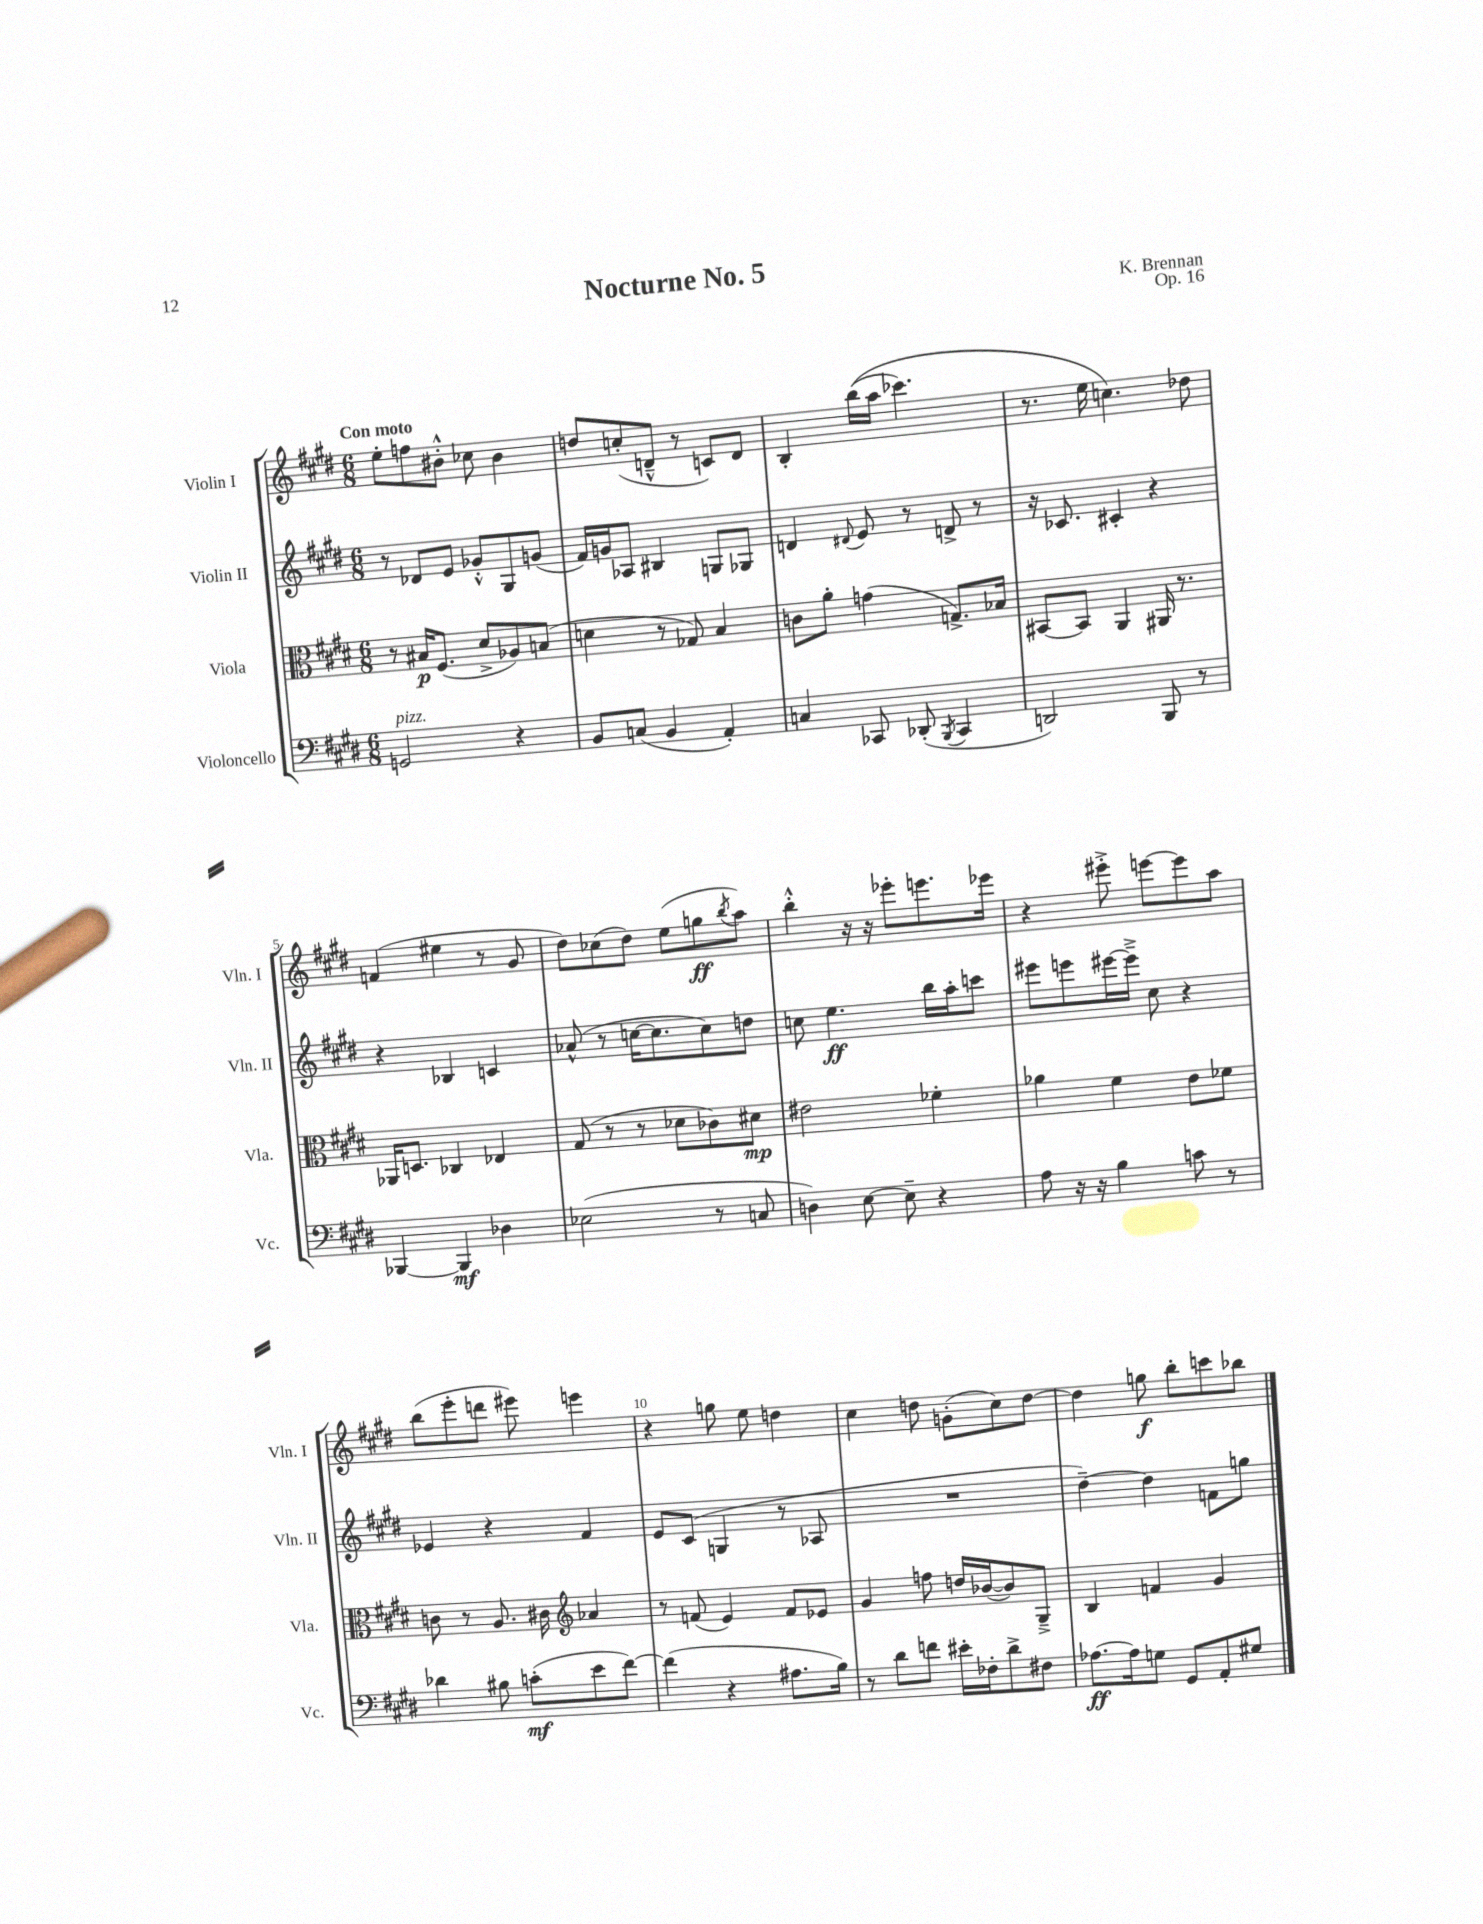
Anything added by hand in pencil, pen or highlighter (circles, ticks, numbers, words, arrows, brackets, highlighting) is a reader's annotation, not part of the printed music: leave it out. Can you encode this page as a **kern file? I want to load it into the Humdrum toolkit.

**kern	**kern	**kern	**kern
*staff4	*staff3	*staff2	*staff1
*clefF4	*clefC3	*clefG2	*clefG2
*k[f#c#g#d#]	*k[f#c#g#d#]	*k[f#c#g#d#]	*k[f#c#g#d#]
*M6/8	*M6/8	*M6/8	*M6/8
2GG	8r	8r	8ee'
.	16B#	8d-	8ff
.	(8.F#	.	.
.	.	8e	8b#'^^
.	8d#^	8g-'^^	8cc-
4r	8A-)	8G#	4b#
.	(8B	(8g	.
=	=	=	=
8BB	4d	16f#)	8dd
.	.	16g	.
(8C	.	8A-	(8cc'
4BB	8r	4B#	8d~^^
.	8G-)	.	8r
4AA')	4B	8G	8c)
.	.	8G-	8d
=	=	=	=
4C	8c	4d	4B'
.	8a'	.	.
.	.	8qqd#	.
8CC-	(4g	8e	&((16bb
.	.	.	16aa
(8DD-'	.	8r	4.ccc-)
8qBBB	.	.	.
4CC-	8.G^)	8d^	.
.	.	8r	.
.	16B-	.	.
=	=	=	=
2DD)	[8BB#	16r	8.r
.	.	8.c-	.
.	8BB#]	.	.
.	.	.	16ee
.	4AA	4c#'	4.cc&)
8BBB	16AA#	4r	.
.	8.r	.	.
8r	.	.	8dd-
=	=	=	=
[4BBB-	16AA-	4r	(4f
.	8.D	.	.
4BBB-]	4C-	4B-	4ee#
4D-	4E-	4c	8r
.	.	.	8g#
=	=	=	=
(2E-	(8G#	(8a-^^	8dd#)
.	8r	8r	(8cc-
.	8r	[16cc	8dd#)
.	.	8.cc]	.
.	8d-	.	(8ee
8r	8c-)	8cc)	8gg
.	.	.	8qbb
8C	8d#	8dd	8aa)
=	=	=	=
4D)	2e#	8cc	4bb'^^
.	.	4.ee	.
[8E	.	.	16r
.	.	.	16r
8E~]	.	.	8eee-'
4r	4f-'	16bb	8.eee
.	.	16aa'	.
.	.	8ccc	.
.	.	.	16eee-
=	=	=	=
8A	4a-	8eee#	4r
16r	.	8eee	.
16r	.	.	.
4B	4f#	[16eee#	8eee#'^
.	.	16eee#~^]	.
.	.	8cc#	[8eee
8c	8e	4r	8eee]
8r	8f-	.	8aa
=	=	=	=
4d-	8c	4e-	(8bb
.	8r	.	8eee'
8B#	8.A	4r	8ddd
(8c'	.	.	8eee#)
.	16c#	.	.
*	*clefG2	*	*
8e	4a-	4f#	4eee
[8f#)	.	.	.
=	=	=	=
(4f#]	8r	8e	4r
.	(8f	(8c#	.
4r	4e)	4G	8gg
.	.	.	8ee
8.A#	8f	8r	4dd
.	8e-	8A-	.
16B)	.	.	.
=	=	=	=
8r	4g#	2.r	4cc#
8d#	.	.	.
8f	8ff	.	8dd
16e#'	16dd	.	(8g'
16F-'	([16b-	.	.
8d#^	8b-])	.	8cc#)
8F#	8G#~^	.	[8dd
=	=	=	=
[8.A-	4B	[4dd#~)	4dd]
16A-]	.	.	.
8G	4f	4dd#]	8gg
8GG#	.	.	8bb'
8AA'	4g#	8f	8ccc
8G#	.	8gg	8bb-
==	==	==	==
*-	*-	*-	*-
